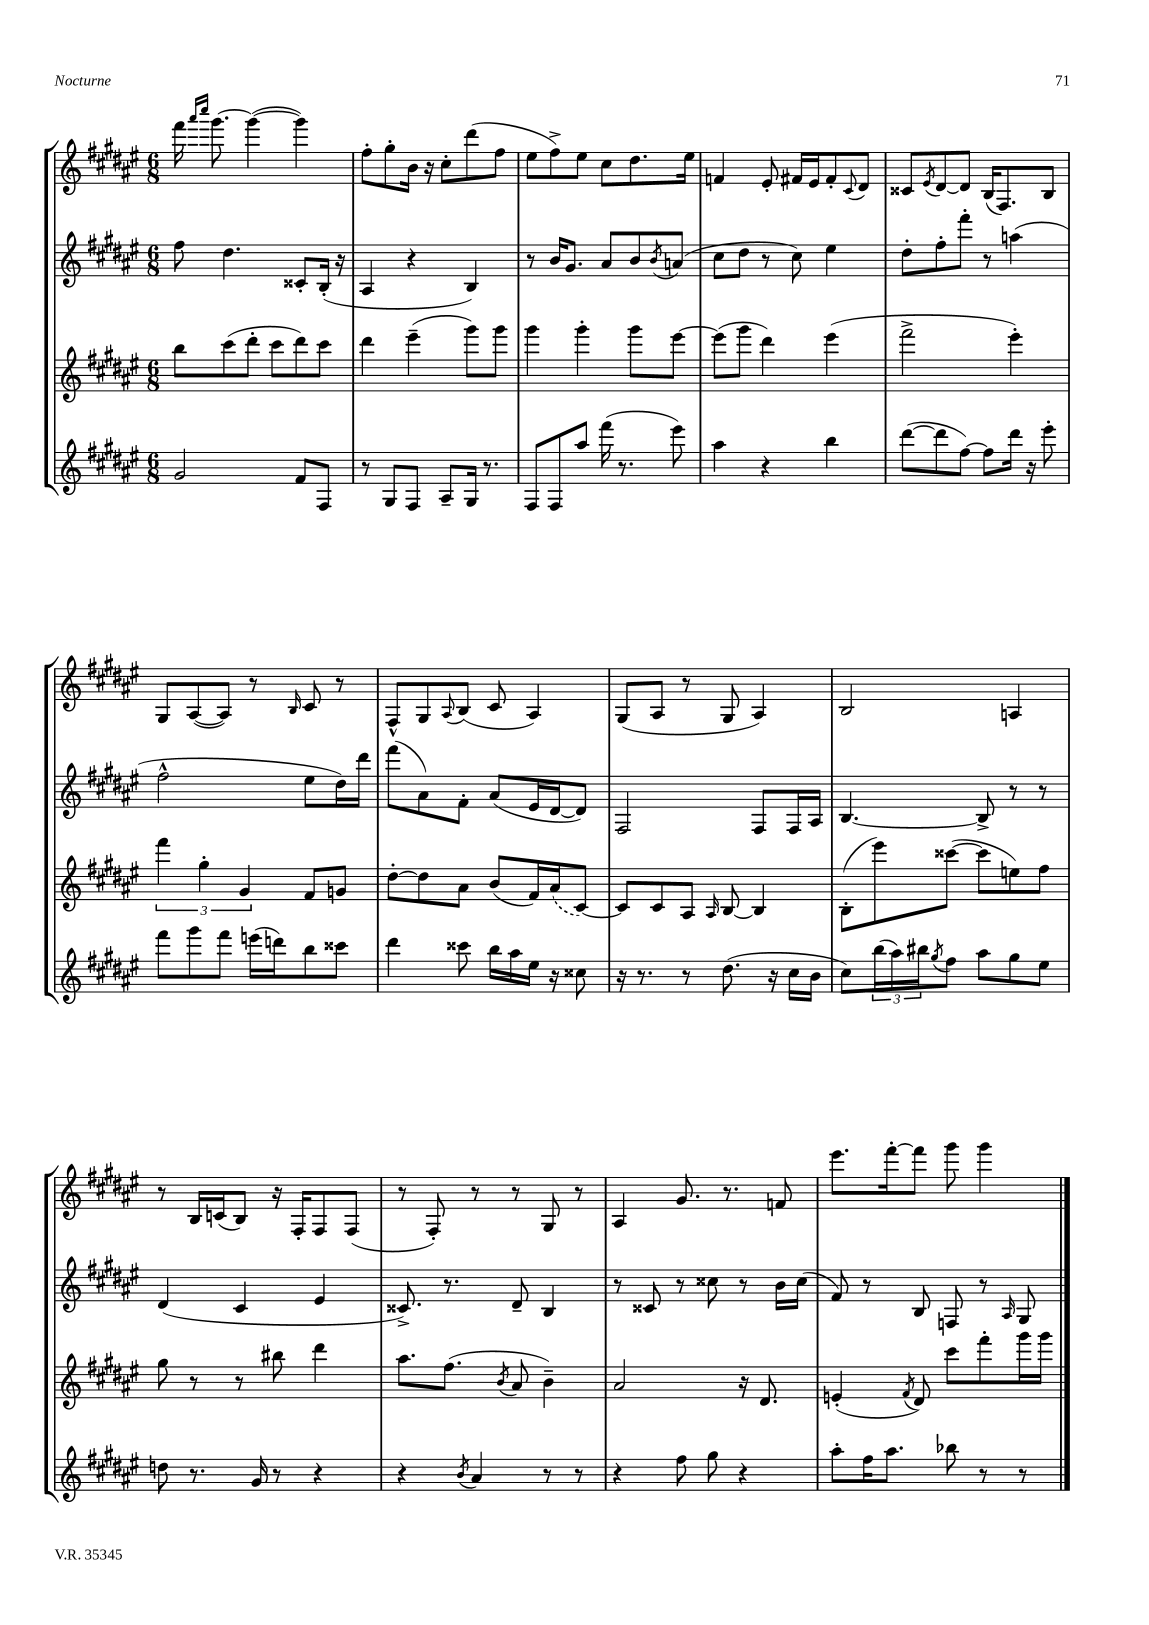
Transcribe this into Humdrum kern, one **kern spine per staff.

**kern	**kern	**kern	**kern
*part4	*part3	*part2	*part1
*staff4	*staff3	*staff2	*staff1
*clefG2	*clefG2	*clefG2	*clefG2
*k[f#c#g#d#a#e#]	*k[f#c#g#d#a#e#]	*k[f#c#g#d#a#e#]	*k[f#c#g#d#a#e#]
*M6/8	*M6/8	*M6/8	*M6/8
=99	=99	=99	=99
2g#/	8bb\L	8ff#\	16fff#\
.	.	.	16qqaaa#/LL
.	.	.	16qqcccc#/JJ
.	.	.	[8.ggg#\
.	(8ccc#\	4.dd#\	.
.	8ddd#'\J	.	(4ggg#\_
.	8ccc#\L	.	.
8f#/L	8ddd#\)	8c##X'/L	4ggg#\])
8F#/J	8ccc#\J	(16B'/Jk	.
.	.	16r	.
=100	=100	=100	=100
8r	4ddd#\	4A#/	8ff#'\L
8G#/L	.	.	8gg#'\
8F#/J	(4eee#~\	4r	16b\Jk
.	.	.	16r
8A#~/L	.	.	8cc#'\L
16G#/Jk	8ggg#\L)	4B/)	(8ddd#\
8.r	.	.	.
.	8ggg#\J	.	8ff#\J
=101	=101	=101	=101
8F#/L	4ggg#\	8r	8ee#\L
8F#/	.	16b/KL	8ff#^\)
.	.	8.g#/J	.
8aa#/J	4ggg#'\	.	8ee#\J
(16fff#\	.	8a#/L	8cc#\L
8.r	.	.	.
.	8ggg#\L	8b/	8.dd#\
.	.	8qb/	.
8eee#\)	[8eee#\J	(8an/J	.
.	.	.	16ee#\Jk
=102	=102	=102	=102
4aa#\	(8eee#\L]	8cc#\L	4fn/
.	8ggg#\J	8dd#\J	.
4r	4ddd#\)	8r	8e#'/
.	.	8cc#\)	16f#X/LL
.	.	.	16e#/J
4bb\	(4eee#\	4ee#\	8f#'/
.	.	.	8qqc#/
.	.	.	8d#/J
=103	=103	=103	=103
([8ddd#\L	2fff#^\	8dd#'\L	8c##X/L
.	.	.	8qe#/
8ddd#\]	.	8ff#'\	[8d#/
[8ff#\J)	.	8fff#'\J	8d#/J]
8ff#\L]	.	8r	(16B/KL
.	.	.	8.F#/)
16ddd#\Jk	4eee#'\)	(4aan\	.
16r	.	.	.
8eee#'\	.	.	8B/J
!!LO:LB:g=z
=104	=104	=104	=104
8fff#\L	6fff#\	2ff#^^\	8G#/L
8ggg#\	.	.	([8A#/
.	6gg#'\	.	.
8fff#\J	.	.	8A#/J])
.	6g#/	.	.
(16eeen\LL	.	.	8r
16dddn\J)	.	.	.
.	.	.	16qqB/
8bb\	8f#/L	8ee#\L	8c#/
8ccc##X\J	8gn/J	16dd#\L)	8r
.	.	16ddd#\JJ	.
=105	=105	=105	=105
4ddd#\	[8dd#'\L	(8fff#\L	8F#^^/L
.	8dd#\]	8a#\)	8G#/
.	.	.	8qqA#/
8ccc##X\	8a#\J	8f#'\J	(8B/J
16bb\LL	(8b/L	(8a#/L	8c#/
16aa#\	.	.	.
16ee#\JJ	16f#/L)	16e#/L	4A#/)
16r	(16a#/J	[16d#/J	.
8cc##X\	[8c#/J)	8d#/J])	.
=106	=106	=106	=106
16r	8c#/L]	2F#/	(8G#/L
8.r	.	.	.
.	8c#/	.	8A#/J
8r	8A#/J	.	8r
.	16qqA#/	.	.
(8.dd#\	[8B/	.	8G#/
.	4B/]	8F#/L	4A#/)
16r	.	.	.
16cc#\LL	.	16F#/L	.
16b\JJ	.	16A#/JJ	.
=107	=107	=107	=107
8cc#\L)	(8B'\L	[4.B/	2B/
(24bb\L	8eee#\)	.	.
24aa#\)	.	.	.
24bb#X\J	.	.	.
8qgg#/	.	.	.
8ff#\J	([8ccc##X\J	.	.
8aa#\L	8ccc##\L]	8B^/]	.
8gg#\	8een\)	8r	4An/
8ee#\J	8ff#\J	8r	.
!!LO:LB:g=z
=108	=108	=108	=108
8ddn\	8gg#\	(4d#/	8r
8.r	8r	.	16B/LL
.	.	.	(16cn/J
.	8r	4c#/	8B/J)
16g#/	.	.	.
8r	8bb#X\	.	16r
.	.	.	16F#'/KL
4r	4ddd#\	4e#/	8F#/
.	.	.	(8F#/J
=109	=109	=109	=109
4r	8.aa#\L	8.c##X^/)	8r
.	.	.	8F#'/)
.	(8.ff#\J	8.r	.
8qb/	.	.	.
4a#/	.	.	8r
.	8qb/	.	.
.	8a#/	8d#~/	8r
8r	4b~\)	4B/	8G#/
8r	.	.	8r
=110	=110	=110	=110
4r	2a#/	8r	4A#/
.	.	8c##X/	.
8ff#\	.	8r	8.g#/
8gg#\	.	8cc##X\	.
.	.	.	8.r
4r	16r	8r	.
.	8.d#/	.	.
.	.	16b\LL	8fn/
.	.	(16cc##\JJ	.
=111	=111	=111	=111
8aa#'\L	(4en'/	8f#/)	8.eee#\L
16ff#\K	.	8r	.
8.aa#\J	.	.	[16fff#'\k
.	8qf#/	.	.
.	8d#/)	8B/	8fff#\J]
8bb-X\	8ccc#\L	8Fn/	8ggg#\
8r	8fff#'\	8r	4ggg#\
.	.	16qqA#/	.
8r	16ggg#\L	8G#/	.
.	16ggg#\JJ	.	.
==	==	==	==
*-	*-	*-	*-
